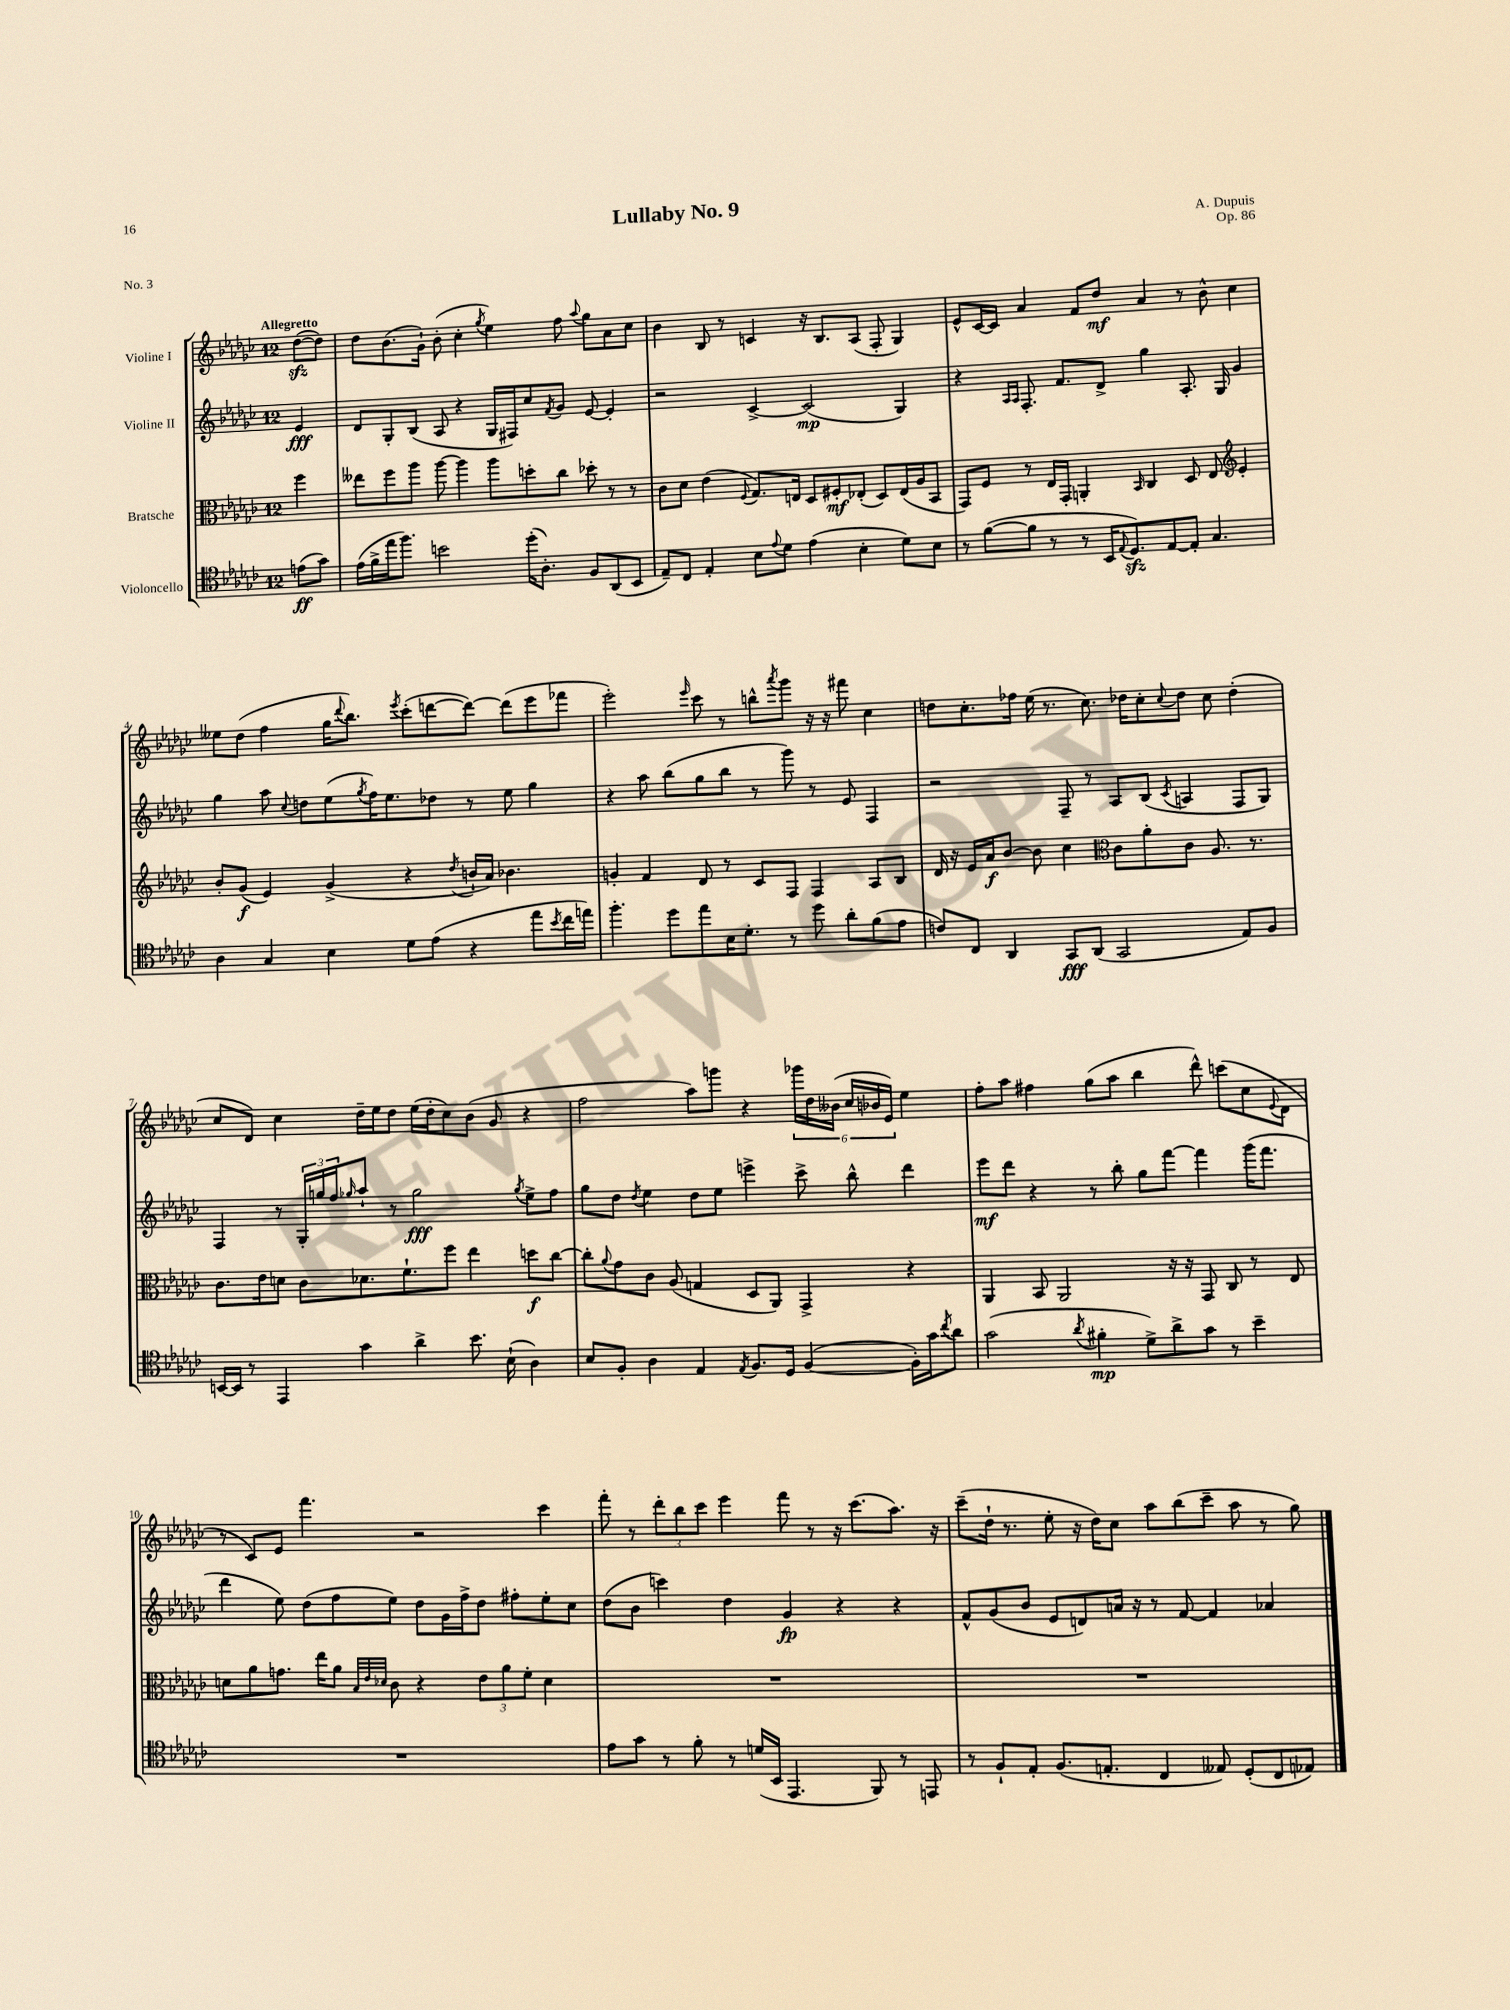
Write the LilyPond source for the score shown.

\header { title = "Lullaby No. 9" composer = "A. Dupuis" opus = "Op. 86" piece = "No. 3" }
<<
\new StaffGroup <<
\new Staff = "s0" \with { instrumentName = "Violine I" } {
    \clef treble \key ges \major \once \override Staff.TimeSignature.style = #'single-digit \time 12/8 \partial 4 \tempo "Allegretto"
    des''8~\sfz( des''8) |
    des''8 bes'8.( ges'16-!) bes'8-.( ces''4-. \acciaccatura { ges''8 } ees''4) f''8 \appoggiatura { aes''8 } ges''8 aes'8 ces''8 |
    bes'4 bes8 r8 c'4 r16 bes8. aes8( f8-. ges4) |
    ees'8-^ ces'16~ ces'16 aes'4 f'8 des''8\mf aes'4 r8 bes'8-^ ces''4 |
    eeses''8 des''8( f''4 ges''16 \appoggiatura { des'''8 } bes''8.) \acciaccatura { ees'''8 } ces'''8-.( d'''8~ d'''8~) d'''8( ees'''8 fes'''8 |
    ees'''2-.) \grace { ees'''16 } ces'''8 r8 b''8-^ \acciaccatura { aes'''8 } ges'''8 r16 r16 fis'''8 ces''4 |
    d''8 ces''8.-. fes''16 ees''16( r8. ces''8.) des''16 ces''8-. \appoggiatura { ces''8 } des''8 ces''8 des''4-.( |
    ces''8 des'8) ces''4 des''16-- ees''16 des''8 ees''16( des''16-. ces''8) bes'8( ges'8 r4 |
    f''2 aes''8) g'''8 r4 \tuplet 6/4 { ges'''16 des''16 beses'16( ces''16 bes'16 ees'16) } ees''4 |
    f''8-. aes''8 fis''4 ges''8( aes''8 bes''4 des'''8-^) c'''8( ces''8 \appoggiatura { ees'8 } des'8 |
    r8 ces'8) ees'8 f'''4. r2 ces'''4 |
    f'''8-. r8 \tuplet 3/2 { des'''8-. bes''8 ces'''8 } ees'''4 f'''8 r8 r16 ces'''8.( aes''8.) r16 |
    ces'''8--( des''16-! r8. ees''8-. r16 des''16) ces''8 aes''8 bes''8( ces'''8-- aes''8 r8 ges''8) \bar "|." |
}
\new Staff = "s1" \with { instrumentName = "Violine II" } {
    \clef treble \key ges \major \once \override Staff.TimeSignature.style = #'single-digit \time 12/8 \partial 4
    ees'4\fff |
    des'8 ges8-. bes8( aes8 r4 ges16 fis16) ces''8 \acciaccatura { f'8 } ges'8 ees'8~ ees'4-. |
    r2 ces'4~-> ces'2\mp( ges4) |
    r4 \grace { aes16 aes16 } f8.-. f'8. des'8-> ges''4 aes8.-. ges16 ges'4 |
    ges''4 aes''8 \appoggiatura { ces''8 } d''8 ees''8( \acciaccatura { ges''8 } f''16) ees''8. des''8 r8 ees''8 ges''4 |
    r4 aes''8 bes''8( ges''8 bes''8 r8 ges'''8) r8 ees'8 f4 |
    r2 f8-- r8 aes8 bes8( \acciaccatura { ces'8 } a4 f8 ges8) |
    f4 r8 \tuplet 3/2 { ges16-. g''16 f''16 } \grace { ges''16 } aes''8-! r8 ges''2\fff \acciaccatura { ges''8 } ees''8-> f''8 |
    ges''8 des''8 \acciaccatura { des''8 } ees''4 des''8 ees''8 e'''4-> ces'''8-> bes''8-^ des'''4 |
    ees'''8\mf des'''8 r4 r8 bes''8-. ges''8 f'''8~ f'''4 ges'''16( f'''8. |
    des'''4 ees''8) des''8( f''8 ees''8) des''8 ges'16 f''16-> des''8 fis''8-. ees''8-. ces''8 |
    des''8( bes'8 c'''4) des''4 ges'4\fp r4 r4 |
    f'8-^ ges'8( bes'8 ees'8 d'8) a'16 r16 r8 f'8~ f'4 aes'4 \bar "|." |
}
\new Staff = "s2" \with { instrumentName = "Bratsche" } {
    \clef alto \key ges \major \once \override Staff.TimeSignature.style = #'single-digit \time 12/8 \partial 4
    f''4 |
    eeses''8 f''8 aes''8 aes''8~ aes''4 aes''8 d''8-. ces''8 des''8-. r8 r8 |
    ces'8 des'8 ees'4( \appoggiatura { f8 } ges8.) e16 des8 fis8-.\mf ees8-.( des8) ees16( aes16 bes,8 |
    ges,8) f8 r8 ees16 ges,16-. a,4-. \grace { bes,16 } ces4 des8 ees8 \clef treble ees'4-. |
    bes'8-. ges'8\f( ees'4) ges'4->( r4 \acciaccatura { des''8 } b'16-! aes'16) bes'4. |
    g'4-. f'4 des'8 r8 ces'8 f8 f4 aes8 bes8 |
    des'16 r16 ees'16 aes'16\f bes'8~ bes'8 ces''4 \clef alto ces'8 aes'8-. ces'8 aes8. r8. |
    ces'8. ees'16 d'8 ces'8 des'8. f'8.-! f''8 ees''4 d''8\f ces''8~ |
    ces''8-. \appoggiatura { aes'8 } ges'8 ces'8 aes8( g4 des8 aes,8) ges,4-> r4 |
    aes,4 bes,8 aes,2 r16 r16 ges,8 ces8 r8 ees8 |
    d'8 aes'8 g'8. ees''16 aes'8 \grace { bes32 ees'32 des'32 } ces'8 r4 \tuplet 3/2 { ees'8 aes'8 f'8-. } des'4 |
    R1. |
    R1. \bar "|." |
}
\new Staff = "s3" \with { instrumentName = "Violoncello" } {
    \clef tenor \key ges \major \once \override Staff.TimeSignature.style = #'single-digit \time 12/8 \partial 4
    e'8\ff( ges'8) |
    ees'16( f'16-> ees''16 f''8.) b'2 des''16-.( aes8.-.) f8 aes,8( bes,8 |
    ees8--) ces8 ees4-. bes8 \appoggiatura { ees'8 } des'8 ees'4( bes4-. des'8) bes8 |
    r8 f'8~( f'8 r8 r8 bes,16 \appoggiatura { ees8 } des8.\sfz) ees8~ ees8-. ges4. |
    aes4 ges4 bes4 des'8 ees'8( r4 ees''8 \acciaccatura { bes'8 } ces''16 e''16) |
    f''4.-. des''8 ees''8 bes16 des'8.-. r8 des''8 aes'8-. f'8( ees'8 |
    c'8) ces8 aes,4 ges,8\fff aes,8( ges,2 ees8) f8 |
    b,16~ b,16 r8 ees,4 ges'4 aes'4-> bes'8. bes16-!( aes4) |
    bes8 f8-. aes4 ees4 \acciaccatura { ees8 } f8. des16 f4~( f16-.) ges'16 \acciaccatura { ces''8 } aes'8 |
    ges'2( \acciaccatura { aes'8 } fis'4-.\mp des'8->) aes'8-> ges'8 r8 bes'4-- |
    R1. |
    ees'8 ges'8 r8 f'8-. r8 d'16( bes,16 ees,4. f,8) r8 e,8 |
    r8 f8-! ees8-. f8.( e8.-. ces4 eeses8) des8-.( ces8 ees8) \bar "|." |
}
>>
>>
